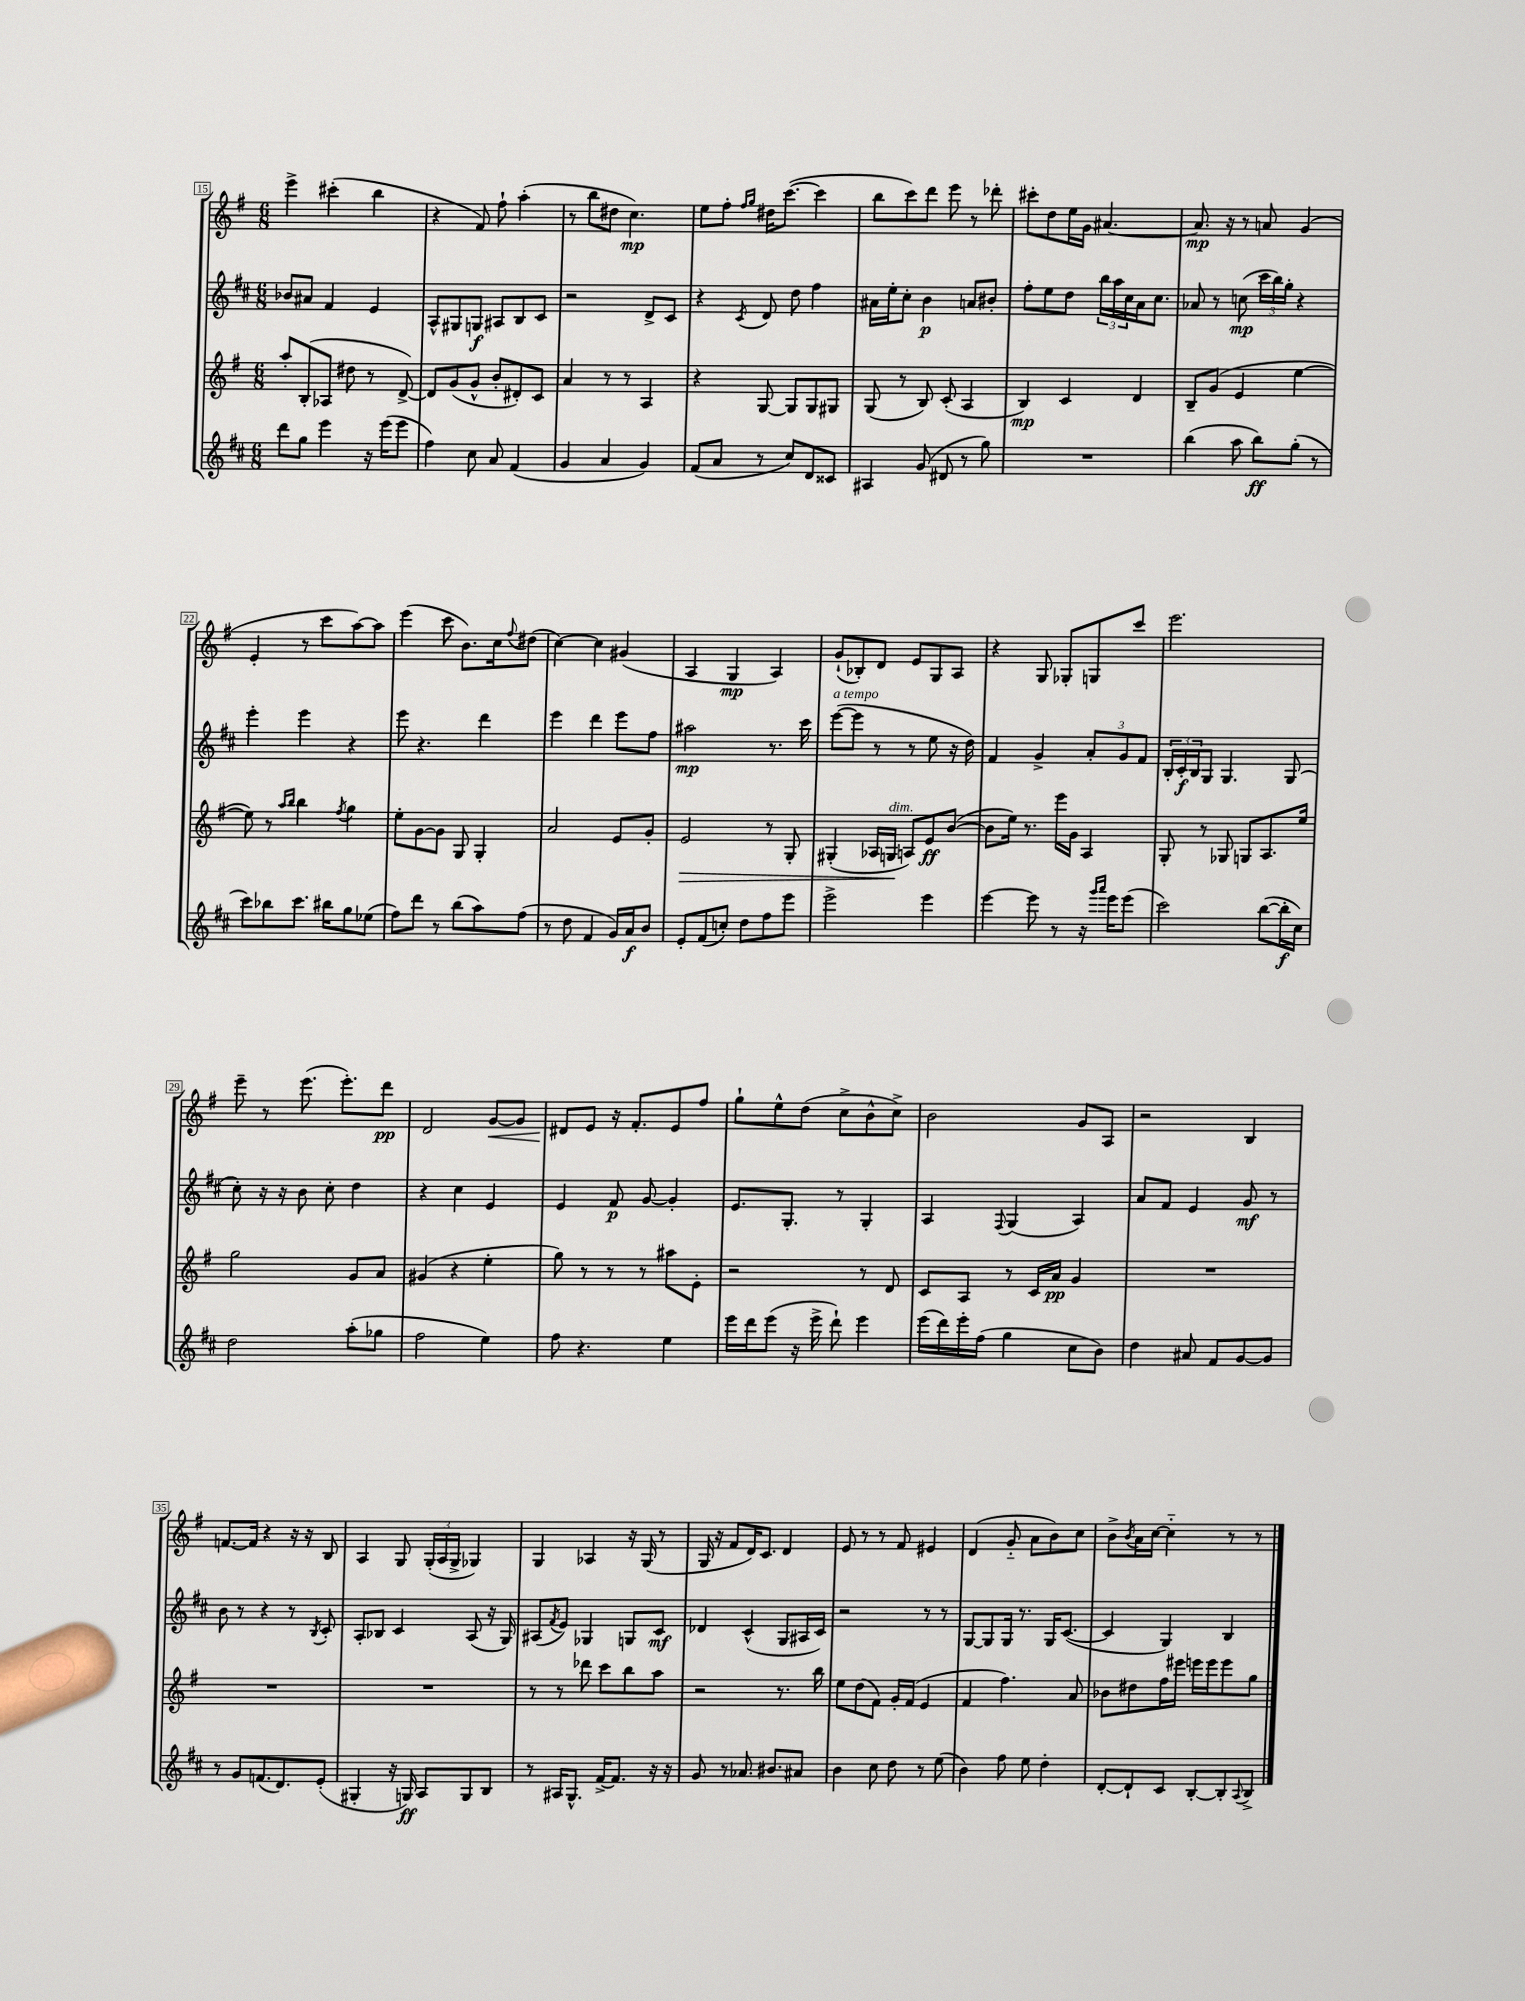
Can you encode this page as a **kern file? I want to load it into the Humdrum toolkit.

**kern	**dynam	**kern	**dynam	**kern	**dynam	**kern	**dynam
*part4	*part4	*part3	*part3	*part2	*part2	*part1	*part1
*staff4	*staff4	*staff3	*staff3	*staff2	*staff2	*staff1	*staff1
*clefG2	*	*clefG2	*	*clefG2	*	*clefG2	*
*k[f#c#]	*	*k[f#]	*	*k[f#c#]	*	*k[f#]	*
*M6/8	*	*M6/8	*	*M6/8	*	*M6/8	*
=15	=15	=15	=15	=15	=15	=15	=15
8ddd\L	.	8aa'/L	.	8b-X/L	.	4eee^\	.
8gg\J	.	(8B'/	.	8a#X/J	.	.	.
4eee\	.	8A-X/J	.	4f#/	.	(4ccc#X'\	.
.	.	8dd#X\	.	.	.	.	.
16r	.	8r	.	4e/	.	4bb\	.
(16eee\KL	.	.	.	.	.	.	.
8eee\J	.	[8d^/)	.	.	.	.	.
=16	=16	=16	=16	=16	=16	=16	=16
4ff#\)	.	8d/L]	.	8A^^/L	.	4r	.
.	.	(8g/	.	8G#X/	.	.	.
8cc#\	.	8g^^/J	.	8Gn/J	f	8f#/)	.
8a/	.	8b'/L	.	8A#X/L	.	8ff#`\	.
(4f#/	.	8d#X'/)	.	8B/	.	(4aa'\	.
.	.	8c/J	.	8c#/J	.	.	.
=17	=17	=17	=17	=17	=17	=17	=17
4g/	.	4a/	.	2r	.	8r	.
.	.	.	.	.	.	8bb\L	.
4a/	.	8r	.	.	.	8dd#X\J	.
.	.	8r	.	.	.	4.cc\)	mp
4g/)	.	4A/	.	8d^/L	.	.	.
.	.	.	.	8c#/J	.	.	.
=18	=18	=18	=18	=18	=18	=18	=18
(8f#/L	.	4r	.	4r	.	8ee\L	.
8a/J	.	.	.	.	.	8ff#'\J	.
.	.	.	.	.	.	16qqff#/LL	.
.	.	.	.	8qc#/	.	16qqgg/JJ	.
8r	.	[8G/	.	8d/	.	16dd#X\KL	.
.	.	.	.	.	.	([8.ccc\J	.
8cc#/L)	.	8G/L]	.	8dd\	.	.	.
8d/	.	8G/	.	4ff#\	.	4ccc\]	.
8c##X/J	.	8G#X/J	.	.	.	.	.
=19	=19	=19	=19	=19	=19	=19	=19
4A#X/	.	(8G/	.	16a#X\LL	.	8bb\L	.
.	.	.	.	16ee'\J	.	.	.
.	.	8r	.	8cc#'\J	.	8ccc\)	.
(8g/	.	8B/)	.	4b\	p	8ddd\J	.
8d#X/	.	(8c'/	.	.	.	8eee\	.
8r	.	4A/	.	8an/L	.	8r	.
8gg\)	.	.	.	8b#X'/J	.	8ddd-X'\	.
=20	=20	=20	=20	=20	=20	=20	=20
2.r	.	4B/)	mp	8ff#'\L	.	8ccc#X'\L	.
.	.	.	.	8ee\	.	8dd\	.
.	.	4c/	.	8dd\J	.	16ee\L	.
.	.	.	.	.	.	16g\JJ	.
.	.	.	.	24bb\LL	.	[4.a#X/	.
.	.	.	.	24aa\	.	.	.
.	.	.	.	24cc#\	.	.	.
.	.	4d/	.	16a\J	.	.	.
.	.	.	.	8.cc#\J	.	.	.
=21	=21	=21	=21	=21	=21	=21	=21
(4bb\	.	8B~/L	.	8a-X/	.	8.a#/]	mp
.	.	(8g/J	.	8r	.	.	.
.	.	.	.	.	.	16r	.
8aa\	.	4e/	.	(8ccn\	mp	8r	.
8bb\L)	ff	.	.	24ccc#\LL	.	8an/	.
.	.	.	.	24bb\)	.	.	.
.	.	.	.	24gg'\JJ	.	.	.
(8gg'\J	.	[4ee\	.	4r	.	(4g/	.
8r	.	.	.	.	.	.	.
!!LO:LB:g=z
=22	=22	=22	=22	=22	=22	=22	=22
8ccc#\L)	.	8ee\])	.	4eee'\	.	4e'/	.
8bb-X\	.	8r	.	.	.	.	.
.	.	16qqaa/LL	.	.	.	.	.
.	.	16qqbb/JJ	.	.	.	.	.
8.ccc#\J	.	4bb\	.	4eee\	.	8r	.
.	.	.	.	.	.	8ccc\L	.
16bb#X\KL	.	.	.	.	.	.	.
.	.	8qff#/	.	.	.	.	.
8gg\	.	4gg\	.	4r	.	[8aa\)	.
(8ee-X\J	.	.	.	.	.	8aa\J]	.
=23	=23	=23	=23	=23	=23	=23	=23
8ff#\L)	.	8ee'\L	.	8eee\	.	(4eee\	.
8ddd\J	.	[8g\	.	4.r	.	.	.
8r	.	8g\J]	.	.	.	8ccc\	.
(8bb\L	.	8G/	.	.	.	8.b\L)	.
8aa\)	.	4G'/	.	4ddd\	.	.	.
.	.	.	.	.	.	16cc\k	.
.	.	.	.	.	.	8qqff#/	.
(8ff#\J	.	.	.	.	.	(8dd#X\J	.
=24	=24	=24	=24	=24	=24	=24	=24
8r	.	2a/	.	4eee\	.	[4cc\)	.
8dd\	.	.	.	.	.	.	.
4f#/	.	.	.	4ddd\	.	4cc\]	.
16g/LL)	.	8e/L	.	8eee\L	.	(4g#X/	.
16a/J	f	.	.	.	.	.	.
8b/J	.	8g'/J	.	8ff#\J	.	.	.
=25	=25	=25	=25	=25	=25	=25	=25
!	!	!	!LO:HP:b	!	!	!	!
8e'/L	.	2e/	>	2aa#X\	mp	4A/	.
(8f#/	.	.	.	.	.	.	.
8ccn'/J)	.	.	.	.	.	4G/	mp
8dd\L	.	.	.	.	.	.	.
8ff#\	.	8r	.	8.r	.	4A/)	.
8eee\J	.	8G'/	.	.	.	.	.
.	.	.	.	16ccc#\	.	.	.
=26	=26	=26	=26	=26	=26	=26	=26
!	!	!	!	!LO:TX:a:i:t=a tempo	!	!	!
2eee^\	.	(4G#X'/	.	([8eee\L	.	(8g`/L	.
.	.	.	.	8eee\J]	.	8B-X'/)	.
.	.	16A-X/LL	.	8r	.	8d/J	.
!	!	!LO:TX:a:i:t=dim.	!	!	!	!	!
.	.	16Gn/JJ	.	.	.	.	.
.	.	8An/L)	]	8r	.	8e/L	.
4eee\	.	8e/	ff	8ee\	.	8G/	.
.	.	([8b/J	.	16r	.	8A/J	.
.	.	.	.	16dd\)	.	.	.
=27	=27	=27	=27	=27	=27	=27	=27
[4eee\	.	8b\L]	.	4f#/	.	4r	.
.	.	16ee\Jk)	.	.	.	.	.
.	.	8.r	.	.	.	.	.
8eee\]	.	.	.	4g^/	.	8G/	.
8r	.	16eee\LL	.	.	.	8G-X'/L	.
.	.	16g\JJ	.	.	.	.	.
16r	.	4A/	.	12a'/L	.	8Gn/	.
16qqggg/LL	.	.	.	.	.	.	.
16qqaaa/JJ	.	.	.	.	.	.	.
16eee\KL	.	.	.	.	.	.	.
.	.	.	.	12g/	.	.	.
(8eee\J	.	.	.	.	.	8ccc/J	.
.	.	.	.	12f#/J	.	.	.
=28	=28	=28	=28	=28	=28	=28	=28
2ccc#\)	.	8G'/	.	24B'/LL	.	2.eee\	.
.	.	.	.	24c#'/	f	.	.
.	.	.	.	24B/J	.	.	.
.	.	8r	.	8G/J	.	.	.
.	.	8G-X/	.	4.G/	.	.	.
.	.	8Gn/L	.	.	.	.	.
([8bb\L	.	8.A/	.	.	.	.	.
16bb'\L]	f	.	.	(8G/	.	.	.
16cc#\JJ)	.	16ee/Jk	.	.	.	.	.
!!LO:LB:g=z
=29	=29	=29	=29	=29	=29	=29	=29
2dd\	.	2gg\	.	8cc#'\)	.	8eee~\	.
.	.	.	.	16r	.	8r	.
.	.	.	.	16r	.	.	.
.	.	.	.	8b\	.	(8.eee\	.
.	.	.	.	8cc#'\	.	.	.
.	.	.	.	.	.	8.eee'\L)	.
(8aa'\L	.	8g/L	.	4dd\	.	.	.
8gg-X\J	.	8a/J	.	.	.	8ddd\J	pp
=30	=30	=30	=30	=30	=30	=30	=30
2ff#\	.	(4g#X/	.	4r	.	2d/	.
.	.	4r	.	4cc#\	.	.	.
!	!	!	!	!	!	!	!LO:HP:b
4ee\)	.	4ee'\	.	4e/	.	[8g/L	<
.	.	.	.	.	.	8g/J]	.
=31	=31	=31	=31	=31	=31	=31	=31
8ff#\	.	8gg\)	.	4e/	.	8d#X/L	.
4.r	.	8r	.	.	.	8e/J	[
.	.	8r	.	8f#/	p	16r	.
.	.	.	.	.	.	8.f#'/L	.
.	.	8r	.	[8g/	.	.	.
4ee\	.	8aa#X\L	.	4g'/]	.	8e/	.
.	.	8e'\J	.	.	.	8ff#/J	.
=32	=32	=32	=32	=32	=32	=32	=32
16eee\LL	.	2r	.	8.e/L	.	8gg`\L	.
16ddd\J	.	.	.	.	.	.	.
(8eee\J	.	.	.	.	.	8ee^^\	.
.	.	.	.	8.G'/J	.	.	.
16r	.	.	.	.	.	(8dd\J	.
16eee^\	.	.	.	.	.	.	.
8ddd`\)	.	.	.	8r	.	8cc^\L	.
4eee\	.	8r	.	4G'/	.	8b^^\	.
.	.	8d/	.	.	.	8cc^\J)	.
=33	=33	=33	=33	=33	=33	=33	=33
(16eee\LL	.	8c/L	.	4A/	.	2b\	.
16ddd\)	.	.	.	.	.	.	.
16eee'\	.	8A/J	.	.	.	.	.
(16ff#\JJ	.	.	.	.	.	.	.
.	.	.	.	8qqF#/	.	.	.
4gg\	.	8r	.	(4G/	.	.	.
.	.	16c/LL	.	.	.	.	.
.	.	16a/JJ	pp	.	.	.	.
8cc#\L	.	4g/	.	4A/)	.	8g/L	.
8b\J)	.	.	.	.	.	8A/J	.
=34	=34	=34	=34	=34	=34	=34	=34
4dd\	.	2.r	.	8a/L	.	2r	.
.	.	.	.	8f#/J	.	.	.
8a#X/	.	.	.	4e/	.	.	.
8f#/L	.	.	.	.	.	.	.
[8g/	.	.	.	8g/	mf	4B/	.
8g/J]	.	.	.	8r	.	.	.
!!LO:LB:g=z
=35	=35	=35	=35	=35	=35	=35	=35
8r	.	2.r	.	8b\	.	[8.fn/L	.
8g/L	.	.	.	8r	.	.	.
.	.	.	.	.	.	16f/Jk]	.
(8.fn/	.	.	.	4r	.	4r	.
8.d/)	.	.	.	.	.	.	.
.	.	.	.	8r	.	16r	.
.	.	.	.	.	.	16r	.
.	.	.	.	8qB/	.	.	.
(8e'/J	.	.	.	8c#'/	.	8B/	.
=36	=36	=36	=36	=36	=36	=36	=36
4G#X'/	.	2.r	.	8A'/L	.	4A/	.
.	.	.	.	8B-X/J	.	.	.
16r	.	.	.	4c#/	.	8G/	.
16Gn/)	ff	.	.	.	.	.	.
8A/L	.	.	.	.	.	(24G'/LL	.
.	.	.	.	.	.	24A/	.
.	.	.	.	.	.	24G^/JJ	.
8G/	.	.	.	(8A/	.	4G-X/)	.
8B/J	.	.	.	16r	.	.	.
.	.	.	.	16G/)	.	.	.
=37	=37	=37	=37	=37	=37	=37	=37
8r	.	8r	.	(8A#X/L	.	4G/	.
.	.	.	.	8qf#/	.	.	.
16A#X/KL	.	8r	.	8e/J)	.	.	.
8.G^^/J	.	.	.	.	.	.	.
.	.	8ddd-X\	.	4G-X/	.	4A-X/	.
[16f#^/KL	.	8ccc\L	.	.	.	.	.
8.f#/J]	.	.	.	.	.	.	.
.	.	8bb\	.	8Gn/L	.	16r	.
.	.	.	.	.	.	(16G/	.
16r	.	8aa\J	.	8c#/J	mf	8r	.
16r	.	.	.	.	.	.	.
=38	=38	=38	=38	=38	=38	=38	=38
8g/	.	2r	.	4d-X/	.	16G/	.
.	.	.	.	.	.	16r	.
8r	.	.	.	.	.	8f#/L	.
8.a-X/	.	.	.	(4c#^^/	.	16d/K)	.
.	.	.	.	.	.	8.c/J	.
8.b#X/L	.	.	.	.	.	.	.
.	.	8.r	.	8G/L	.	4d/	.
8a#X/J	.	.	.	16A#X/L	.	.	.
.	.	16bb\	.	16c#/JJ)	.	.	.
=39	=39	=39	=39	=39	=39	=39	=39
4b\	.	8ee\L	.	2r	.	8e/	.
.	.	(8dd\	.	.	.	8r	.
8cc#\	.	8f#\J)	.	.	.	8r	.
8dd\	.	16g'/LL	.	.	.	8f#/	.
.	.	(16f#/JJ	.	.	.	.	.
8r	.	4e/	.	8r	.	4e#X/	.
(8ee\	.	.	.	8r	.	.	.
=40	=40	=40	=40	=40	=40	=40	=40
4b\)	.	4f#/	.	[8G/L	.	(4d/	.
.	.	.	.	8G/]	.	.	.
8ff#\	.	4.ff#\)	.	16G/Jk	.	8g/	.
.	.	.	.	8.r	.	.	.
8ee\	.	.	.	.	.	8a\L	.
4dd'\	.	.	.	16G/KL	.	8b\)	.
.	.	.	.	([8.c#/J	.	.	.
.	.	8a/	.	.	.	8cc\J	.
=41	=41	=41	=41	=41	=41	=41	=41
[8d'/L	.	8b-X\L	.	4c#/]	.	8b^\L	.
.	.	.	.	.	.	8qb/	.
8d`/]	.	8dd#X\	.	.	.	16a\L	.
.	.	.	.	.	.	[16cc\JJ	.
8c#/J	.	16ff#\L	.	4G/)	.	4cc\]	.
.	.	16eee#X\JJ	.	.	.	.	.
[8B'/L	.	16eeen\LL	.	.	.	.	.
.	.	16eee\J	.	.	.	.	.
8B'/]	.	8eee\	.	4B/	.	8r	.
8qqA/	.	.	.	.	.	.	.
8B^/J	.	8gg\J	.	.	.	8r	.
==	==	==	==	==	==	==	==
*-	*-	*-	*-	*-	*-	*-	*-
